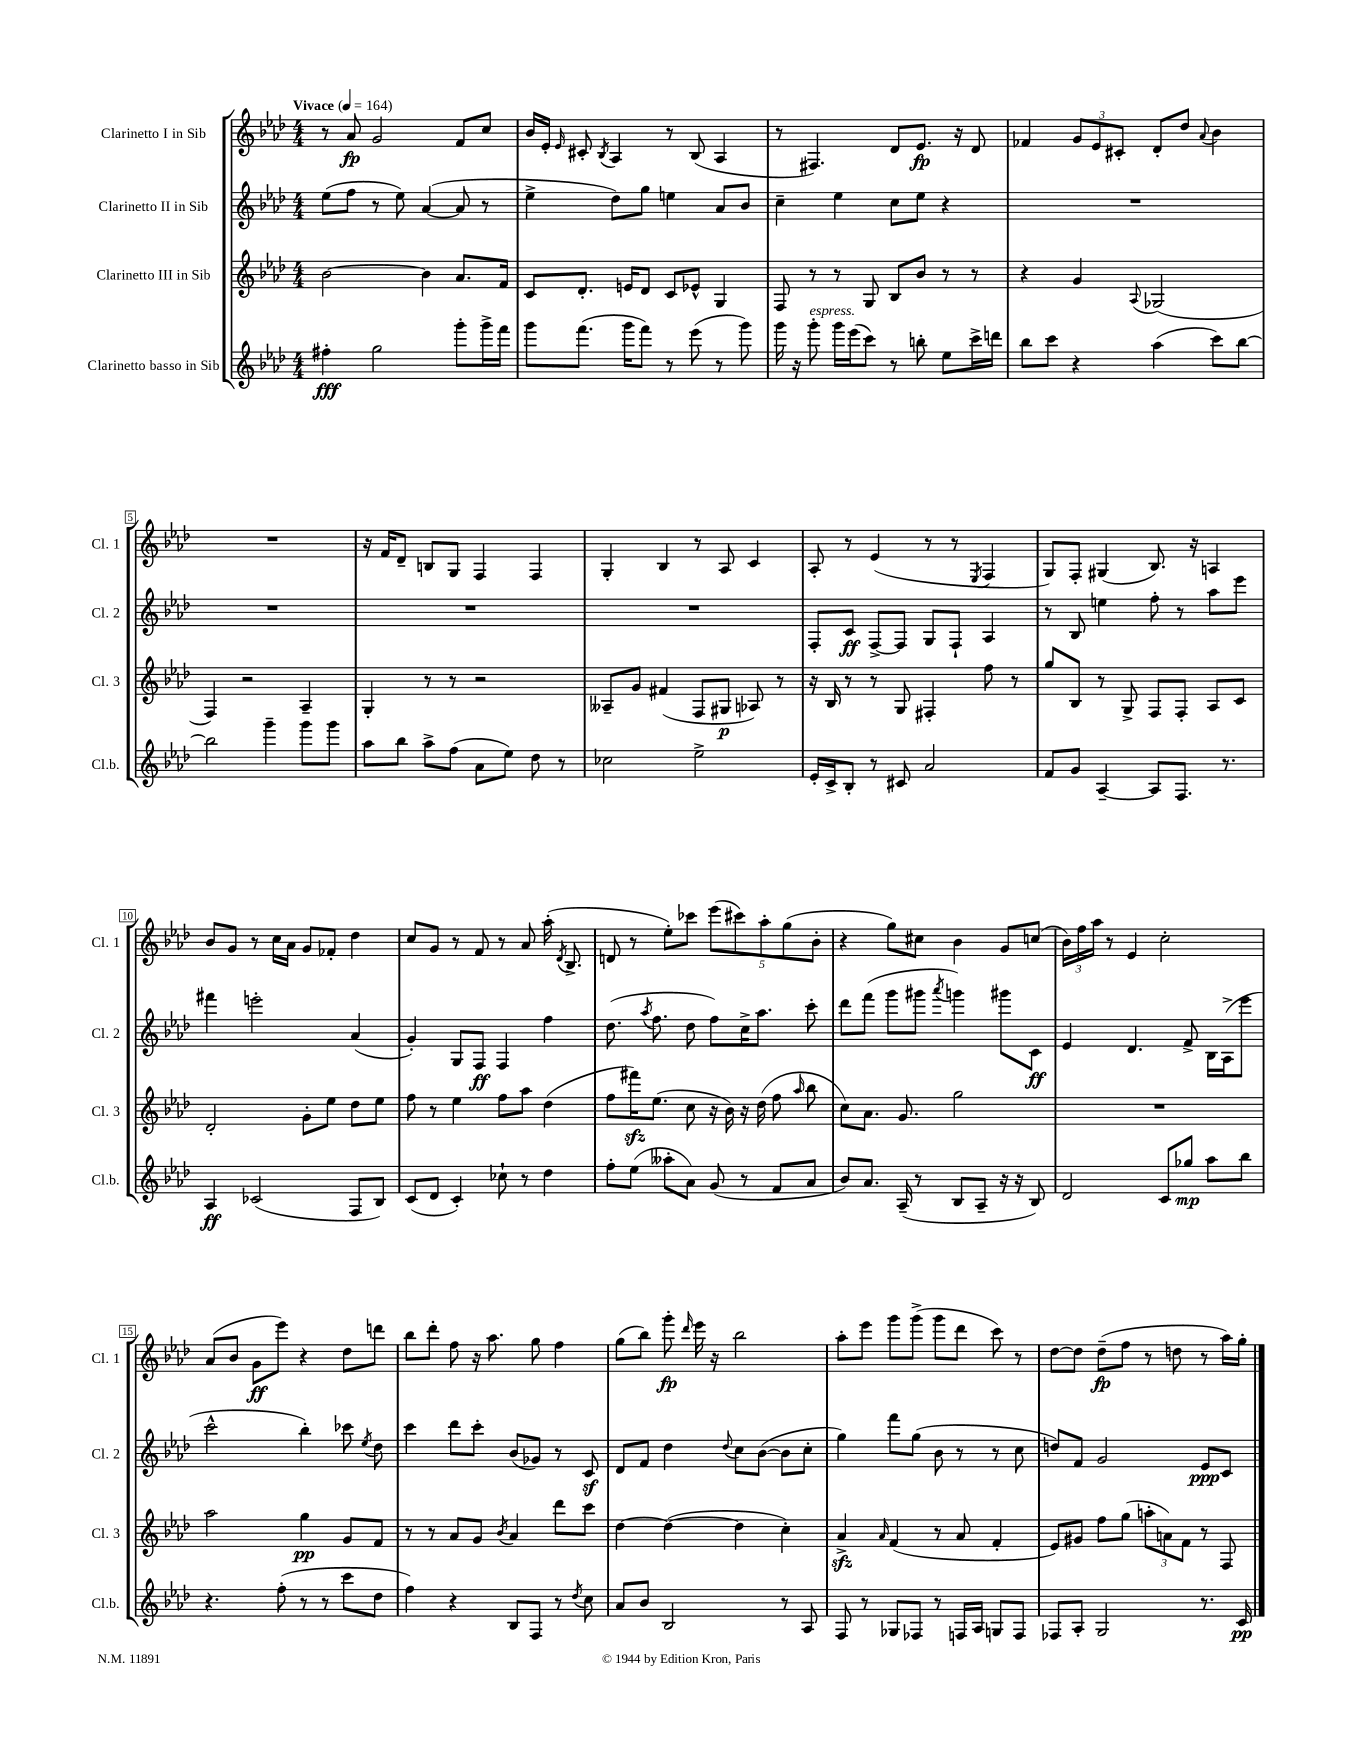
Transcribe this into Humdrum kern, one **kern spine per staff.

**kern	**kern	**kern	**kern
*staff4	*staff3	*staff2	*staff1
*clefG2	*clefG2	*clefG2	*clefG2
*k[b-e-a-d-]	*k[b-e-a-d-]	*k[b-e-a-d-]	*k[b-e-a-d-]
*M4/4	*M4/4	*M4/4	*M4/4
*MM164	*MM164	*MM164	*MM164
4ff#'\	[2b-\	(8ee-\L	8r
.	.	8ff\J	8a-/
2gg\	.	8r	2g/
.	.	8ee-\)	.
.	4b-\]	([4a-/	.
8ggg'\L	8.a-/L	8a-/]	8f/L
16ggg^\L	.	8r	8cc/J
16fff\JJ	16f/Jk	.	.
=	=	=	=
8ggg\L	8c/L	4ee-^\	16b-/LL
.	.	.	16e-'/JJ
.	.	.	16qqe-/
(8.fff\J	8.d-'/J	.	8c#'/
.	.	.	8qB-/
.	.	8dd-\L)	4A-/
16ggg\LK	16e/LK	.	.
8fff\J)	8d-/J	8gg\J	.
8r	8c/L	4ee\	8r
(8eee-\	8e-^^/J	.	(8B-/
8r	4G/	8a-/L	4A-/
8ggg\)	.	8b-/J	.
=	=	=	=
16ggg\	8F/	4cc~\	8r
16r	.	.	.
8ggg'\	8r	.	4.F#/)
16ggg\LL	8r	4ee-\	.
(16eee-\J	.	.	.
8ccc\J)	8G/	.	.
8r	8B-/L	8cc\L	8d-/L
8bb'\	8b-/J	8ee-\J	8.e-/J
8ee-\L	8r	4r	.
.	.	.	16r
16ccc^\L	8r	.	8d-/
16ddd\JJ	.	.	.
=	=	=	=
8bb-\L	4r	1r	4f-/
8ccc\J	.	.	.
4r	4g/	.	12g/L
.	.	.	12e-/
.	.	.	12c#'/J
.	8qqA-/	.	.
(4aa-\	(2G-/	.	8d-'/L
.	.	.	8dd-/J
.	.	.	8qqa-/
8ccc\L)	.	.	4b-\
[8bb-\J	.	.	.
=	=	=	=
2bb-\]	4F/)	1r	1r
.	2r	.	.
4ggg~\	.	.	.
8ggg\L	4A-~/	.	.
8ggg\J	.	.	.
=	=	=	=
8aa-\L	4G'/	1r	16r
.	.	.	16f/LK
8bb-\J	.	.	8d-~/J
8aa-^\L	8r	.	8B/L
(8ff\J	8r	.	8G/J
8a-\L	2r	.	4F/
8ee-\J)	.	.	.
8dd-\	.	.	4F/
8r	.	.	.
=	=	=	=
2cc-\	8A--~/L	1r	4G'/
.	8g/J	.	.
.	(4f#/	.	4B-/
2ee-^\	8F/L	.	8r
.	8G#/J	.	8A-/
.	8A-/)	.	4c/
.	8r	.	.
=	=	=	=
16e-'/LL	16r	8F'/L	8A-'/
16c^/J	16B-/	.	.
8B-'/J	8r	8c/J	8r
8r	8r	[8F^/L	(4e-/
8c#/	8G/	8F/]J	.
2a-/	4F#'/	8G/L	8r
.	.	8F`/J	8r
.	.	.	8qE-/
.	8ff\	4A-/	4F/
.	8r	.	.
=	=	=	=
8f/L	8gg/L	8r	8G/L)
8g/J	8B-/J	8B-/	8F'/J
[4A-~/	8r	4ee\	(4G#/
.	8G^/	.	.
8A-/]L	8F/L	8ff'\	8.B-/)
8.F/J	8F'/J	8r	.
.	.	.	16r
.	8A-/L	8aa-\L	4A/
8.r	.	.	.
.	8c/J	8eee-\J	.
=	=	=	=
4A-/	2d-'/	4fff#\	8b-/L
.	.	.	8g/J
(2c-/	.	2eee'\	8r
.	.	.	16cc\LL
.	.	.	16a-\JJ
.	8g'\L	.	8g/L
.	8ee-\J	.	8f-'/J
8F/L	8dd-\L	(4a-/	4dd-\
8B-/J)	8ee-\J	.	.
=	=	=	=
(8c/L	8ff\	4g'/)	8cc/L
8d-/J	8r	.	8g/J
4c'/)	4ee-\	8G/L	8r
.	.	8F/J	8f/
8cc-`\	8ff\L	4F/	8r
8r	8aa-\J	.	8a-/
4dd-\	(4dd-\	4ff\	(16aa-'\
.	.	.	8qd-/
.	.	.	8.B-^/
=	=	=	=
8ff'\L	8ff\L	(8.dd-\	8d/
(8ee-\J	16fff#\K)	.	8r
.	.	8qaa-/	.
.	(8.ee-\J	8.ff\	.
8aa--'\L	.	.	8ee-'\L)
8a-\J)	8cc\	8dd-\	8ccc-\J
(8g/	16r	8ff\L)	(10eee-\L
.	16b-\)	.	.
.	.	.	10ccc#\)
8r	16r	16cc^\K	.
.	(16dd-\	8.aa-\J	.
.	.	.	10aa-'\
8f/L	8ff\	.	.
.	.	.	(10gg\
.	16qqaa-/	.	.
8a-/J	8bb-\	8ccc'\	.
.	.	.	10b-'\J
=	=	=	=
8b-/L)	8cc\L)	8ddd-\L	4r
8.a-/J	8.a-\J	(8fff\J	.
.	.	8ggg\L	8gg\L)
(16A-~/	8.g/	.	.
8r	.	8ggg#\J	8cc#\J
.	.	8qaaa-/	.
8B-/L	2gg\	4ggg\)	4b-\
8A-~/J	.	.	.
16r	.	8ggg#\L	8g/L
16r	.	.	.
8B-/)	.	8c\J	(8cc/J
=	=	=	=
2d-/	1r	4e-/	24b-\LL)
.	.	.	24ff\
.	.	.	24aa-\JJ
.	.	.	8r
.	.	4.d-/	4e-/
8c/L	.	.	2cc'\
8gg-/J	.	8f^/	.
8aa-\L	.	16B-\LL	.
.	.	(16A-^\J	.
8bb-\J	.	8eee-\J	.
=	=	=	=
4.r	2aa-\	2ccc^^\	(8a-/L
.	.	.	8b-/J
.	.	.	8g\L
(8ff'\	.	.	8eee-\J)
8r	4gg\	4bb-'\)	4r
8r	.	.	.
8ccc\L	8g/L	8ccc-\	8dd-\L
.	.	8qee-/	.
8dd-\J	8f/J	8dd-\	8ddd\J
=	=	=	=
4ff\)	8r	4ccc\	8bb-\L
.	8r	.	8ddd-'\J
4r	8a-/L	8ddd-\L	8ff\
.	8g/J	8ccc'\J	16r
.	.	.	8.aa-\
.	8qb-/	.	.
8B-/L	4a-/	(8b-/L	.
8F/J	.	8g-/J)	8gg\
8r	8ddd-\L	8r	4ff\
8qdd-/	.	.	.
8cc\	8ccc\J	8c/	.
=	=	=	=
8a-/L	[4dd-\	8d-/L	(8gg\L
8b-/J	.	8f/J	8bb-\J)
2B-/	(4dd-\_	4dd-\	8ggg'\
.	.	.	16qqddd-/
.	.	.	16eee-\
.	.	.	16r
.	.	8qqdd-/	.
.	4dd-\]	8cc\L	2bb-\
.	.	([8b-\J	.
8r	4cc'\)	8b-\]L	.
8A-/	.	8cc'\J	.
=	=	=	=
8F/	4a-^/	4gg\)	8aa-'\L
8r	.	.	8eee-\J
.	16qqa-/	.	.
8G-/L	(4f/	8fff\L	8ggg\L
8F-/J	.	(8gg\J	(8ggg^\J
8r	8r	8b-\	8ggg\L
16F/LL	8a-/	8r	8ddd-\J
16A-/JJ	.	.	.
8G/L	4f'/	8r	8ccc\)
8F/J	.	8cc\	8r
=	=	=	=
8F-/L	8e-/L)	8dd/L)	[8dd-\L
8A-'/J	8g#/J	8f/J	8dd-\]J
2G/	8ff\L	2g/	(8dd-~\L
.	(8gg\J	.	8ff\J
.	12aa'\L	.	8r
.	12a\)	.	.
.	.	.	8dd\
.	12f\J	.	.
8.r	8r	8e-/L	8r
.	8F/	8c/J	16aa-\LL)
16c/	.	.	16gg'\JJ
==	==	==	==
*-	*-	*-	*-
